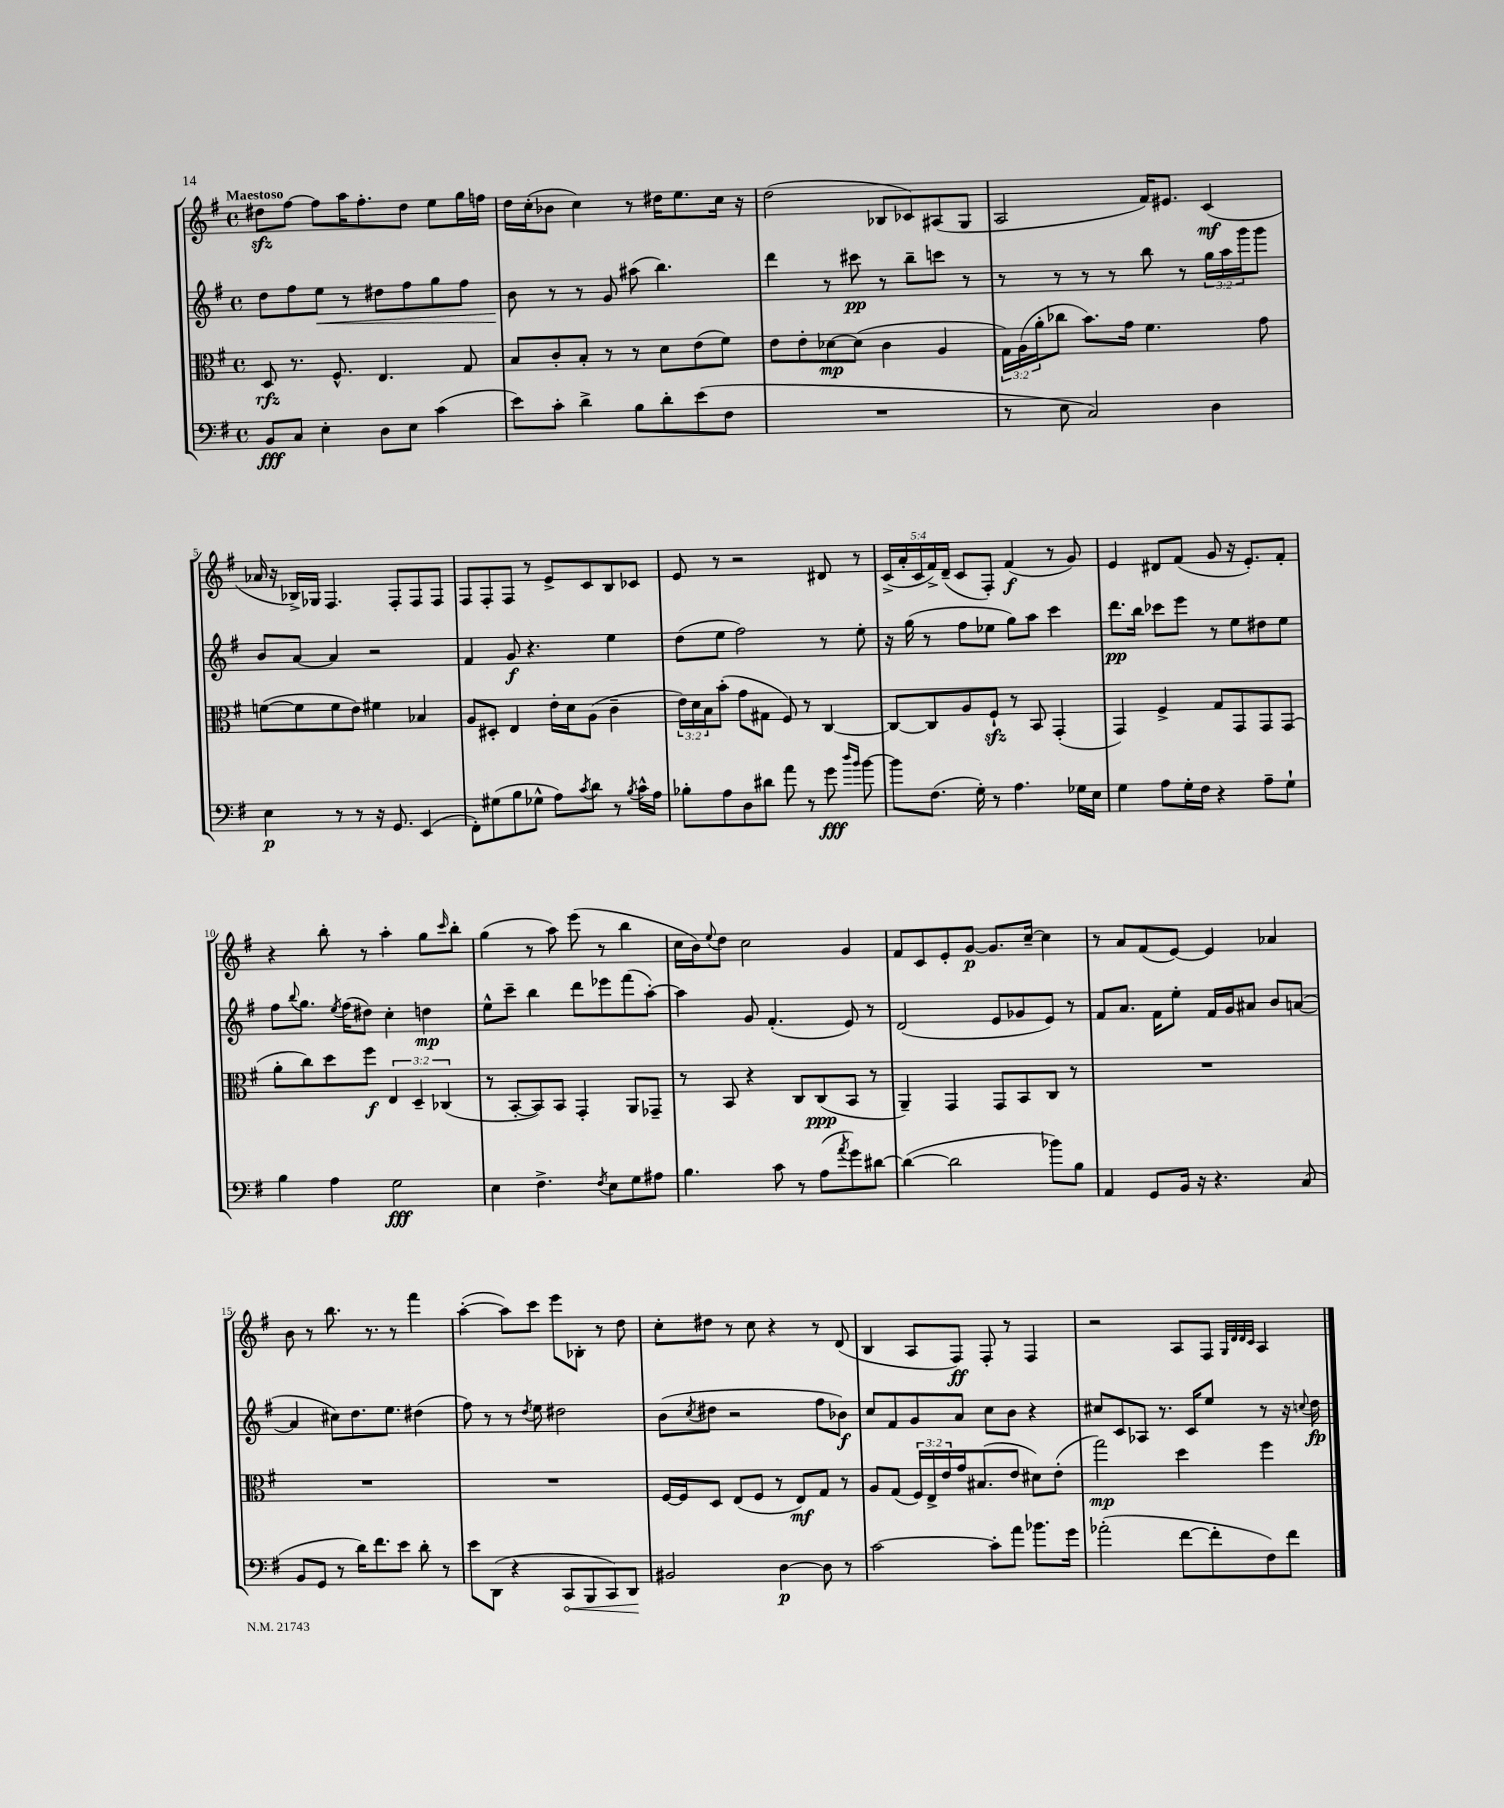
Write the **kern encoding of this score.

**kern	**kern	**kern	**kern
*staff4	*staff3	*staff2	*staff1
*clefF4	*clefC3	*clefG2	*clefG2
*k[f#]	*k[f#]	*k[f#]	*k[f#]
*M4/4	*M4/4	*M4/4	*M4/4
*met(c)	*met(c)	*met(c)	*met(c)
8BB/L	8D/	8dd\L	8dd#\L
8C/J	8.r	8ff#\	[8ff#\J
4E'\	.	8ee\J	8ff#\]L
.	8.F#^^/	.	.
.	.	8r	16aa\K
.	.	.	8.ff#'\
8D\L	4.E/	8dd#\L	.
8E\J	.	8ff#\	8dd#\J
(4c\	.	8gg\	8ee\L
.	8G/	8ff#\J	16gg\L
.	.	.	16ff\JJ
=	=	=	=
8e\L)	8B/L	8b\	16dd\LL
.	.	.	(16cc'\J
8c'\J	8c'/	8r	8b-\J
4d^\	8B'/J	8r	4cc\)
.	8r	8g/	.
8B\L	8r	(8aa#\	8r
8d'\	8d\L	4.bb\)	16dd#\LK
.	.	.	8.ee\
(8e\	(8e\	.	.
8F#\J	8f#\J)	.	16cc\Jk
.	.	.	16r
=	=	=	=
1r	8e\L	4ddd\	(2dd\
.	8e'\	.	.
.	[8d-\	8r	.
.	(8d-\]J	8ccc#\	.
.	4c\	8r	8B-/L
.	.	8bb~\L	8c-/)
.	4A/	8ccc\J	(8A#/
.	.	8r	8G/J
=	=	=	=
8r	24G\LL)	8r	2A/
.	(24A\	.	.
.	24a'\J	.	.
8E\	8cc-\J	8r	.
2C/)	8.b\L)	8r	.
.	.	8r	.
.	16g\Jk	.	.
.	4.f#\	8bb\	16f#/LK)
.	.	.	8.e#/J
.	.	8r	.
4D\	.	24gg\LL	(4c/
.	.	24aa\	.
.	.	24ggg\J	.
.	8g\	8ggg\J	.
=	=	=	=
4E\	([8f\L	8b/L	16a-/
.	.	.	16r
.	8f\]	[8a/J	16B-^/LL)
.	.	.	16G-/JJ
8r	8f\	4a/]	4.F#/
8r	8e\J)	.	.
16r	4f#\	2r	.
8.GG/	.	.	.
.	.	.	8F#'/L
(4EE/	4B-/	.	8F#/
.	.	.	8F#/J
=	=	=	=
8FF#'\L)	8A/L	4f#/	8F#/L
(8G#\	8D#'/J	.	8F#'/
8B\	4E/	8g/	8F#/J
8G-^^\J	.	4.r	8r
8A\L)	16e'\LL	.	8e^/L
.	16d\J	.	.
8qc/	.	.	.
8d\J	(8A\J	.	8c/
8r	4c~\	4ee\	8B/
8qB/	.	.	.
16c^^\LL	.	.	8c-/J
16A\JJ	.	.	.
=	=	=	=
8B-'\L	24e\LL)	(8dd\L	8e/
.	24d\	.	.
.	24B\J	.	.
8A\	(8b'\J	8ee\J	8r
8D\	8g\L	2ff#\)	2r
8d#\J	8G#\J	.	.
8a\	8F#/)	.	.
8r	8r	.	.
8g\	[4C/	8r	8d#/
16qqdd/LL	.	.	.
16qqb/JJ	.	.	.
[8b\	.	8ee'\	8r
=	=	=	=
8b\]L	8C/_L	16r	(20c^/LL
.	.	.	20a'/
.	.	(16gg\	.
.	.	.	20c/
(8.F#\J	8C/]	8r	.
.	.	.	20f#^/)
.	.	.	(20d~/JJ
.	8A/	8ff#\L	8c/L
16G'\)	.	.	.
8r	8F#`/J	8ee-\J	8F#'/J)
4.A\	8r	8gg\L)	(4f#/
.	8BB/	8aa\J	.
.	(4GG'/	4ccc\	8r
16G-\LL	.	.	8g/)
16E\JJ	.	.	.
=	=	=	=
4G\	4GG/)	8.ddd\L	4e/
.	.	16bb\Jk	.
8A\L	4F#^/	8ccc-\L	8d#/L
16G'\L	.	8eee\J	(8f#/J
16F#\JJ	.	.	.
4r	8G/L	8r	8g/
.	8GG/	8ee\L	16r
.	.	.	8.e'/L)
8A~\L	8GG/	8dd#\	.
8G`\J	(8GG/J	8ee\J	8f#'/J
=	=	=	=
4B\	8a'\L	8ff#\L	4r
.	.	8qqbb/	.
.	8cc\)	8.gg\J	.
4A\	8dd\	.	8bb'\
.	.	8qee/	.
.	.	(16ff#\LK	.
.	8ff#\J	8dd#\J)	8r
2G\	6E/	4cc'\	4aa'\
.	6D~/	.	.
.	.	4dd\	8gg\L
.	(6C-/	.	.
.	.	.	16qqccc/
.	.	.	8bb'\J
=	=	=	=
4E\	8r	8ee^^\L	(4gg\
.	[8BB'/L	8ccc~\J	.
4.F#^\	8BB/])	4bb\	8r
.	8BB/J	.	8aa\)
.	4GG'/	8ddd\L	(8eee\
8qF#/	.	.	.
8E\L	.	8eee-\	8r
8G\	8AA/L	(8fff#\	4bb\
8A#\J	8GG-~/J	[8aa'\J)	.
=	=	=	=
4.B\	8r	4aa\]	16cc\LL
.	.	.	16b\J)
.	.	.	8qqee/
.	8BB/	.	8dd\J
.	4r	8g/	2cc\
8c\	.	(4.f#'/	.
8r	8C/L	.	.
(8A\L	(8C/	.	.
8qa/	.	.	.
8g\)	8BB/J	8e/)	4g/
[8d#\J	8r	8r	.
=	=	=	=
(4d#\_	4AA~/)	(2d/	8f#/L
.	.	.	8c/
2d#\]	4GG/	.	8e'/
.	.	.	[8g/J
.	8GG/L	8e/L	8.g/]L
.	8BB/	8g-/	.
.	.	.	[16cc~/Jk
8b-\L)	8C/J	8e/J)	4cc\]
8B\J	8r	8r	.
=	=	=	=
4AA/	1r	8f#/L	8r
.	.	8.a/J	8a/L
8GG/L	.	.	(8f#/
.	.	16f#\LK	.
16BB/Jk	.	8ee'\J	[8e/J)
16r	.	.	.
4.r	.	16f#/LL	4e/]
.	.	16g/J	.
.	.	8a#/J	.
.	.	8b/L	4a-/
(8C/	.	([8a/J	.
=	=	=	=
8BB/L	1r	4a/]	8b\
8GG/J	.	.	8r
8r	.	8cc#\L)	8.bb\
16d\LK)	.	8.dd\	.
8.f#\	.	.	8.r
.	.	8.ee\J	.
8e\J	.	.	8r
8d'\	.	(4dd#\	4fff#\
8r	.	.	.
=	=	=	=
8e\L	1r	8ff#\)	([4aa'\
(8DD\J	.	8r	.
4r	.	8r	8aa\]L)
.	.	8qdd/	.
.	.	8ee\	8ccc\J
8CC/L	.	2dd#\	8eee\L
8BBB/	.	.	8B-'\J
8CC/)	.	.	8r
8DD/J	.	.	8dd\
=	=	=	=
2BB#/	[16F#/LL	(8b\L	8cc'\L
.	16F#/]J	.	.
.	.	8qcc/	.
.	8D/J	8dd#\J	8dd#\J
.	(8E/L	2r	8r
.	8F#/J	.	8cc\
[4D\	8r	.	4r
.	8E/L)	.	.
8D\]	8G/J	8ff#\L	8r
8r	8r	8b-\J)	(8d/
=	=	=	=
[2c\	8A/L	8cc/L	4B/
.	(8G/J	8f#/	.
.	24F#/LL)	8g/	8A/L
.	24E^/	.	.
.	24e/	.	.
.	16g/J	8a/J	8F#/J)
.	(8.B#/	.	.
8c'\]L	.	8cc\L	8F#'/
8a\J	8e/J	8b\J	8r
8.b-\L	8d#\L)	4r	4F#/
.	(8e'\J	.	.
16g\Jk	.	.	.
=	=	=	=
(2a-'\	2gg\)	8cc#/L	2r
.	.	8c/	.
.	.	8A-/J	.
.	.	8.r	.
[8f#\L	4dd\	.	8A/L
.	.	16c/LK	.
8f#'\]	.	8ee/J	8F#/J
.	.	.	32qqG/LLL
.	.	.	32qqd/
.	.	.	32qqd/
.	.	.	32qqc/JJJ
8F#\)	4ff#\	8r	4A/
8f#\J	.	16r	.
.	.	8qqcc/	.
.	.	16dd\	.
==	==	==	==
*-	*-	*-	*-
